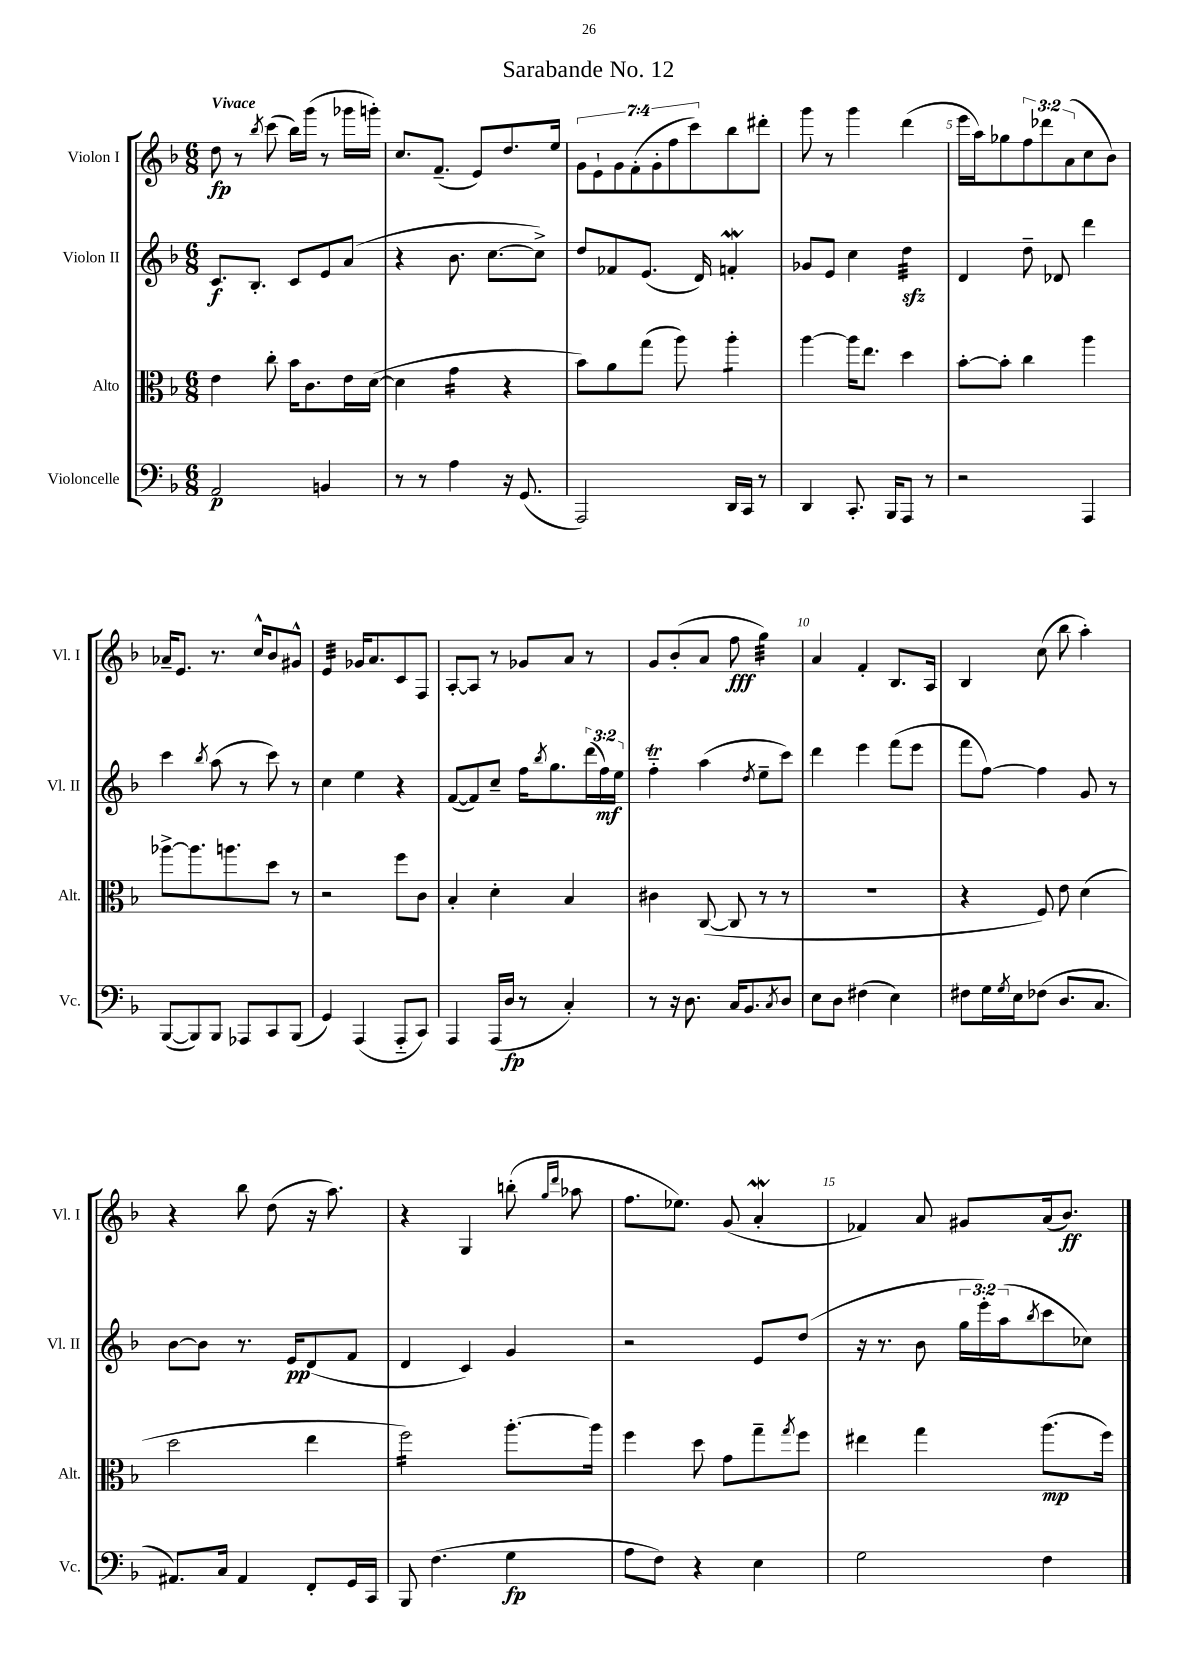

**kern	**kern	**kern	**kern
*staff4	*staff3	*staff2	*staff1
*clefF4	*clefC3	*clefG2	*clefG2
*k[b-]	*k[b-]	*k[b-]	*k[b-]
*M6/8	*M6/8	*M6/8	*M6/8
2AA	4e	8.c	8dd
.	.	.	8r
.	.	8.B-'	.
.	.	.	8qbb-
.	8cc'	.	(8ccc
.	16b-	8c	16bb-)
.	8.c	.	(16ggg
4BB	.	8e	8r
.	16e	(8a	16ggg-
.	([16d	.	16ggg')
=	=	=	=
8r	4d]	4r	8.cc
8r	.	.	.
.	.	.	(8.f~
4A	4g	8.b-	.
.	.	.	8e)
.	.	[8.cc	.
16r	4r	.	8.dd
(8.GG	.	.	.
.	.	8cc^])	.
.	.	.	16ee
=	=	=	=
2AAA)	8b-)	8dd	14g
.	.	.	14e`
.	8a	8f-	.
.	.	.	14g
.	.	.	(14f'
.	(8gg	(8.e	.
.	.	.	14g'
.	.	.	14ff
.	8aa)	.	.
.	.	.	14ccc)
.	.	16d)	.
16DD	4aa'	4f'	8bb-
16CC	.	.	.
8r	.	.	8ddd#'
=	=	=	=
4DD	[4aa	8g-	8ggg
.	.	8e	8r
8.CC'	16aa]	4cc	4ggg
.	8.ee	.	.
16BBB-	.	.	.
8AAA	4dd	4dd	(4ddd
8r	.	.	.
=	=	=	=
2r	[8b-'	4d	16eee
.	.	.	16aa)
.	8b-']	.	8gg-
.	4cc	8dd~	12ff
.	.	.	12ddd-
.	.	8d-	.
.	.	.	(12a
4AAA	4aa	4ddd	8cc
.	.	.	8b-)
=	=	=	=
([8BBB-	[8aa-^	4ccc	16a-~
.	.	.	8.e
8BBB-])	8.aa-]	.	.
.	.	8qbb-	.
8BBB-	.	(8aa	8.r
.	8.aa	.	.
8AAA-	.	8r	.
.	.	.	16cc^^
8CC	8dd	8ccc)	8b-
(8BBB-	8r	8r	8g#^^
=	=	=	=
4GG)	2r	4cc	4e
(4AAA	.	4ee	16g-
.	.	.	8.a
8AAA'~	8ff	4r	8c
8CC)	8c	.	8F
=	=	=	=
4AAA	4B-'	([8f	[8A'
.	.	8f])	8A]
(16AAA	4d'	8cc~	8r
16D	.	.	.
8r	.	16ff	8g-
.	.	8qbb-	.
.	.	8.gg	.
4C')	4B-	.	8a
.	.	(24ddd	8r
.	.	24ff)	.
.	.	24ee	.
=	=	=	=
8r	4c#	4ff'~	8g
16r	.	.	(8b-'
8.D	.	.	.
.	([8C	(4aa	8a
16C	8C]	.	8ff
8.BB-	.	.	.
.	.	8qdd	.
.	8r	8ee~	4gg)
8qC	.	.	.
8D	8r	8ccc)	.
=	=	=	=
8E	2.r	4ddd	4a
8D	.	.	.
(4F#	.	4eee	4f'
4E)	.	(8fff	8.B-
.	.	8eee	.
.	.	.	16A
=	=	=	=
8F#	4r	8fff	4B-
16G	.	[8ff)	.
8qG	.	.	.
16E	.	.	.
(8F-	8F)	4ff]	(8cc
8.D	8e	.	8bb-
.	(4d	8g	4aa')
8.C	.	.	.
.	.	8r	.
=	=	=	=
8.AA#)	2dd	[8b-	4r
.	.	8b-]	.
16C	.	.	.
4AA#	.	8.r	8bb-
.	.	.	(8dd
.	.	16e	.
8FF'	4ee	(8d	16r
.	.	.	8.aa)
16GG	.	8f	.
16CC	.	.	.
=	=	=	=
8BBB-	2ff)	4d	4r
(4.F	.	.	.
.	.	4c)	4G
4G	[8.aa'	4g	(8bb'
.	.	.	16qqgg
.	.	.	16qqddd
.	.	.	8aa-
.	16aa]	.	.
=	=	=	=
8A	4ff	2r	8.ff
8F)	.	.	.
.	.	.	8.ee-)
4r	8dd	.	.
.	8g	.	(8g
4E	8gg~	8e	4a'
.	8qgg	.	.
.	8ff	(8dd	.
=	=	=	=
2G	4ee#	16r	4f-)
.	.	8.r	.
.	4gg	8b-	8a
.	.	24gg	8g#
.	.	24eee')	.
.	.	(24aa	.
.	.	8qbb-	.
4F	(8.aa	8ccc	(16a
.	.	.	8.b-)
.	.	8cc-)	.
.	16ff)	.	.
==	==	==	==
*-	*-	*-	*-
